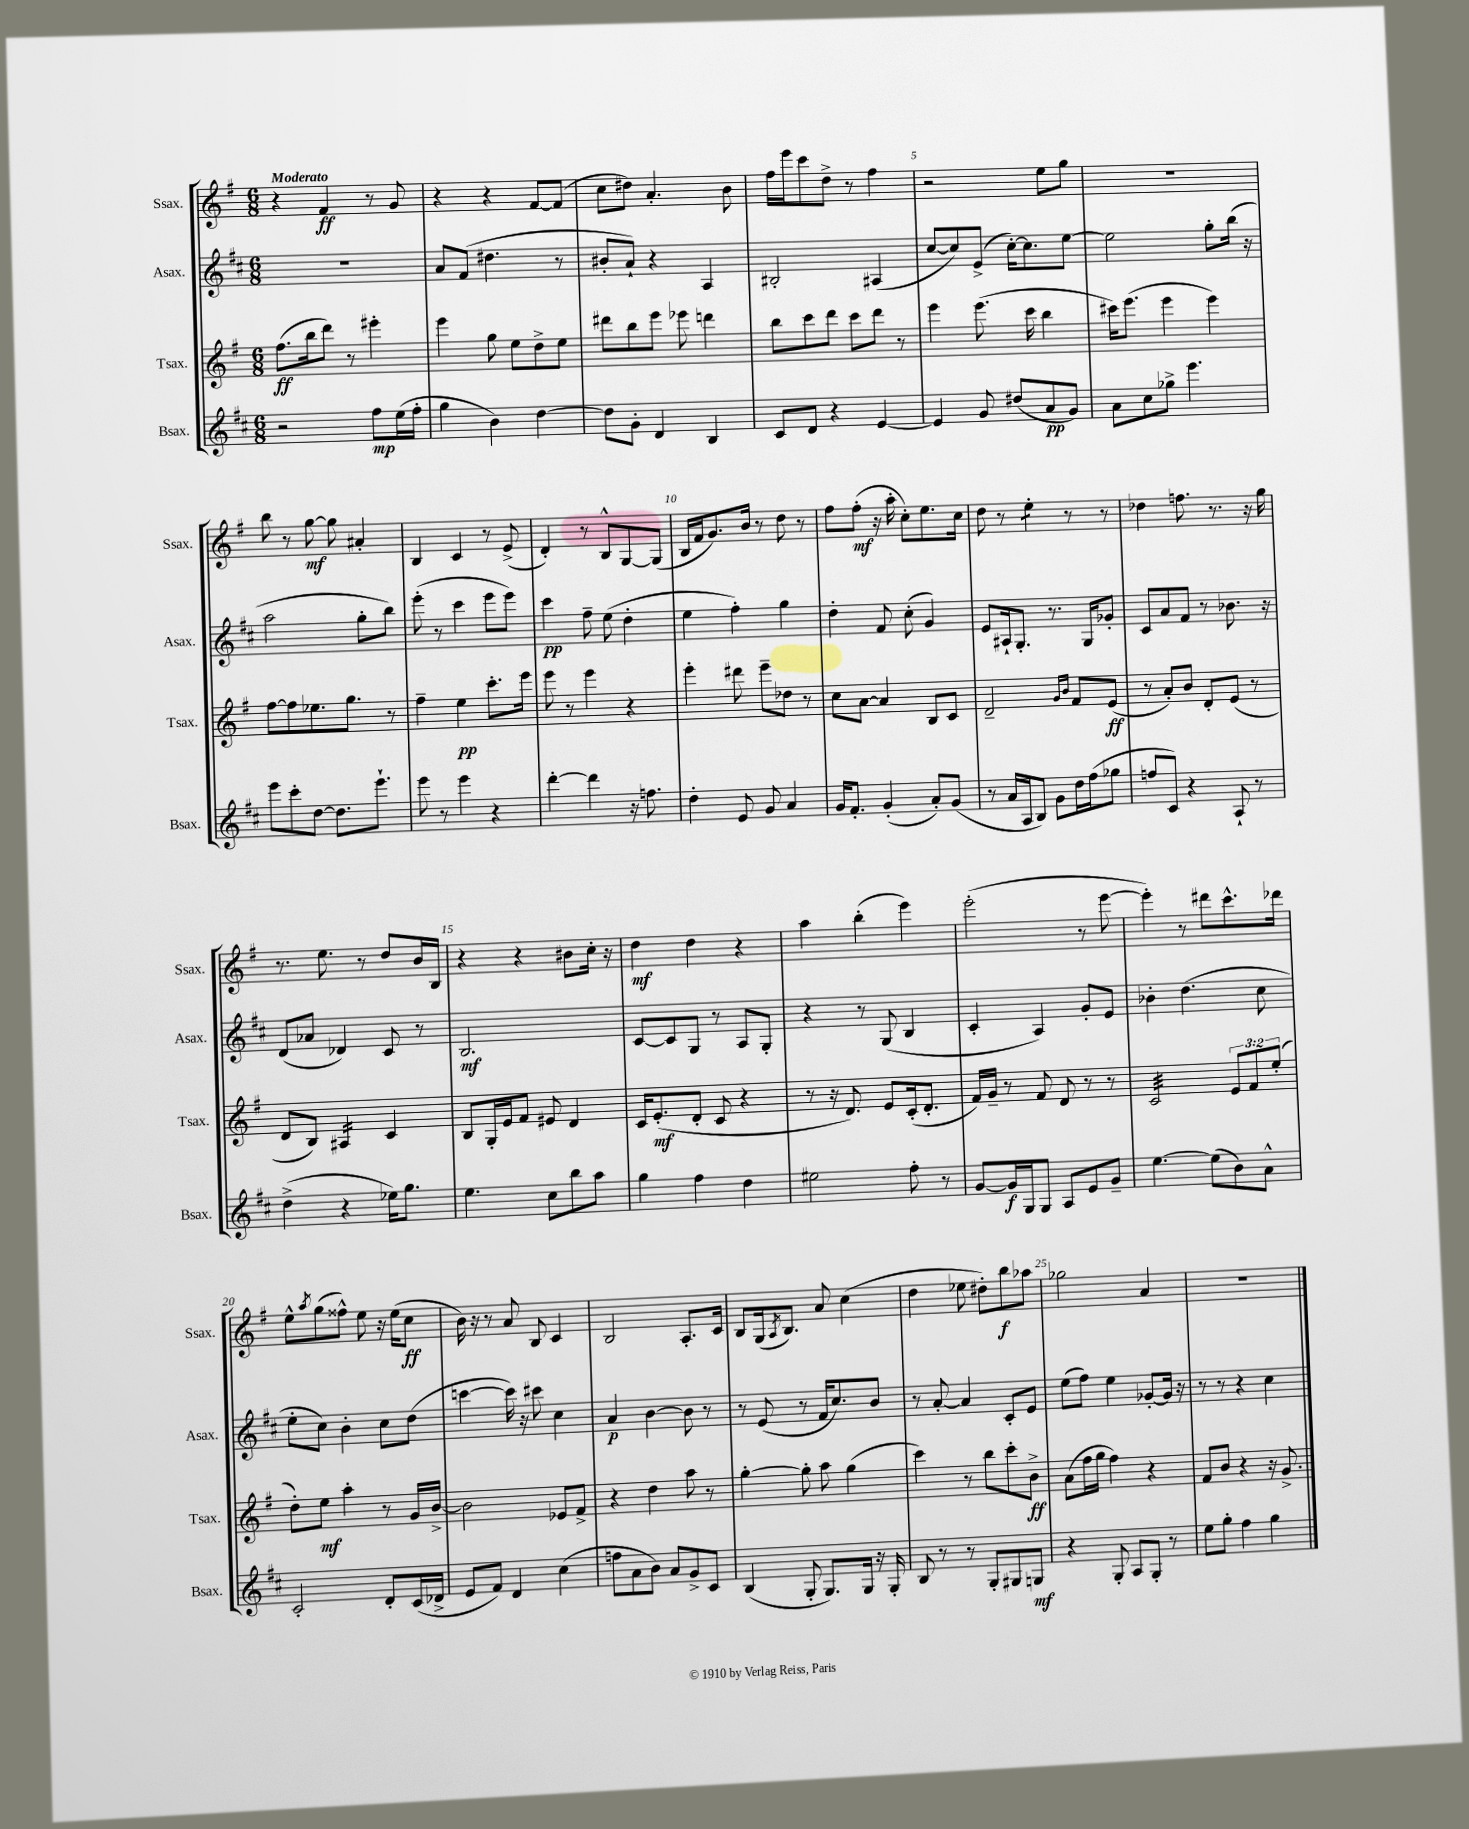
<<
\new StaffGroup <<
\new Staff = "s0" \with { instrumentName = "Ssax." shortInstrumentName = "Ssax." } {
    \clef treble \key g \major \numericTimeSignature \time 6/8 \tempo "Moderato"
    r4 fis'4\ff r8 g'8 |
    r4 r4 fis'8~ fis'8( |
    c''8 dis''8) a'4.-. b'8 |
    fis''16 e'''16 c'''8 d''8-> r8 fis''4 |
    r2 e''8 g''8 |
    R2. |
    b''8 r8 g''8~\mf g''8 ais'4-. |
    b4 c'4 r8 e'8->( |
    d'4-.) r8 b8-^ g8~ g8( |
    b16 fis'16 g'8.) b'16 r8 d''8 r8 |
    fis''8 fis''8-.\mf( r16 a''16-. c''8-.) e''8. c''16 |
    d''8 r8 e''4:8-. r8 r8 |
    des''4 f''8. r8. r16 g''16 |
    r8. e''8. r8 d''8 b'16 b16 |
    r4 r4 bis'8 c''16-. r16 |
    d''4\mf d''4 r4 |
    a''4 b''4-.( e'''4) |
    e'''2-.( r8 e'''8~ |
    e'''4-.) r8 dis'''8 c'''8.-^ des'''16 |
    e''8-^ \acciaccatura { a''8 } g''8( fisis''8-^) e''8 r16 e''16( c''8\ff |
    b'16) r16 r8 a'8 b8 c'4 |
    b2 a8.-. c'16 |
    b8 g16( \acciaccatura { a8 } b8.) a'8 c''4( |
    d''4 ees''8 dis''8-.) b''8\f aes''8 |
    ges''2 a'4 |
    R2. \bar "|." |
}
\new Staff = "s1" \with { instrumentName = "Asax." shortInstrumentName = "Asax." } {
    \clef treble \key d \major \numericTimeSignature \time 6/8
    R2. |
    a'8 fis'8( dis''4. r8 |
    bis'8-. a'8-!) r4 a4 |
    bis2-. ais4( |
    cis''8~ cis''8) e'8->( cis''16~-.) cis''8. e''8~ |
    e''2 g''8-. b''16( r16 |
    a''2 g''8-. b''8) |
    e'''8-.( r8 cis'''4 e'''8 e'''8) |
    cis'''4\pp fis''8-- e''8( d''4-. |
    e''4 fis''4-.) g''4 |
    d''4-. fis'8 cis''8-.( g'4) |
    e'8 ais16-! g8.-. r8. g16 ges'8-. |
    cis'8 a'8 fis'8 r8 bes'8. r16 |
    d'8( aes'8 des'4) cis'8 r8 |
    b2.\mf |
    cis'8~ cis'8 g8 r8 a8 g8-. |
    r4 r8 g8( b4 |
    cis'4-. a4) g'8-. e'8 |
    bes'4-. d''4.( cis''8 |
    e''8-. cis''8) b'4-. cis''8 d''8( |
    c'''4~ c'''16) r16 cis'''8 cis''4 |
    a'4\p b'4~ b'8 r8 |
    r8 e'8( r8 fis'16 cis''8.) b'8 |
    r8 a'8~-. a'4 cis'8-. e'8 |
    e''8( fis''8) e''4 ges'8~-. ges'16 r16 |
    r8 r8 r4 cis''4 \bar "|." |
}
\new Staff = "s2" \with { instrumentName = "Tsax." shortInstrumentName = "Tsax." } {
    \clef treble \key g \major \numericTimeSignature \time 6/8 \override Staff.TupletNumber.text = #tuplet-number::calc-fraction-text
    fis''8.\ff( b''16 d'''8) r8 eis'''4-. |
    e'''4 g''8 e''8 d''8-> e''8 |
    dis'''8 b''8 e'''8 ees'''8 d'''4 |
    b''8 c'''8 d'''8 c'''8 d'''8 r8 |
    e'''4 e'''8.( c'''16 b''4 |
    cis'''16) e'''8.( e'''4 e'''4) |
    fis''8~ fis''8 ees''8. g''8. r8 |
    fis''4-- e''4\pp c'''8.-. e'''16 |
    e'''8 r8 e'''4 r4 |
    e'''4-. dis'''8 e'''8-- des''8 r8 |
    c''8 a'8~ a'4 b8 c'8 |
    d'2-- \grace { g'16 b'16 } fis'8 e'8\ff( |
    r8 a'8-.) b'8 d'8-. e'8( r8 |
    d'8 b8) ais4:16 c'4 |
    b8 g16-. e'16 fis'8 eis'8 d'4 |
    c'16 e'8.-.\mf( d'8-. c'8 r4 |
    r8 r16 d'8.) e'8 c'16-.( d'8.-. |
    fis'16) g'16-- r8 fis'8 d'8 r8 r8 |
    c'2:32 \tuplet 3/2 { e'8 fis'8 e''8-.( } |
    d''8-.) e''8\mf a''4-. r8 g'16 b'16~-> |
    b'2 ees'8 fis'8-> |
    r4 d''4 a''8 r8 |
    g''4~-. g''8-. a''8 g''4( |
    c'''4) r8 b''8 c'''8-. b'8->\ff |
    a'8( fis''16 g''16 fis''4) r4 |
    fis'8 b'8 r4 r16 g'8.-> \bar "|." |
}
\new Staff = "s3" \with { instrumentName = "Bsax." shortInstrumentName = "Bsax." } {
    \clef treble \key d \major \numericTimeSignature \time 6/8
    r2 fis''8\mp e''16( fis''16-. |
    g''4 b'4) d''4~ |
    d''8 g'8-. d'4 b4 |
    cis'8 d'8 r4 e'4~ |
    e'4 g'8 dis''8( a'8\pp g'8) |
    a'8 cis''8 ges''8-> e'''4. |
    e'''8 cis'''8-. d''8~ d''8. e'''8.-! |
    e'''8 r8 e'''4 r4 |
    d'''4~-. d'''4 r16 f''8. |
    d''4-. e'8 g'8 a'4 |
    g'16 fis'8.-. g'4-.( a'8-.) g'8( |
    r8 a'16 a16 b8) g'8 d''16 fis''16( ges''8 |
    f''8 cis'8) r4 a8-! r8 |
    d''4->( r4 ees''16) g''8. |
    e''4. cis''8 b''8 a''8 |
    g''4 fis''4 d''4 |
    eis''2 fis''8-. r8 |
    g'8~ g'16\f g16 g8 a8 e'8 g'8-- |
    e''4.~ e''8( b'8) a'8-^ |
    cis'2-. d'8-. cis'16( des'16-> |
    e'8 fis'8) d'4 cis''4( |
    f''8 a'8 b'8) a'8 g'8-> cis'8 |
    b4( g8-. g8.) g16 r16 g16-. |
    b8 r8 r8 g8-. gis8 g8\mf |
    r4 g8-. a8 g8-. r8 |
    e''8 g''8-. fis''4 g''4 \bar "|." |
}
>>
>>
\layout { \context { \Score \override BarNumber.break-visibility = ##(#f #t #t) barNumberVisibility = #(every-nth-bar-number-visible 5) } }
